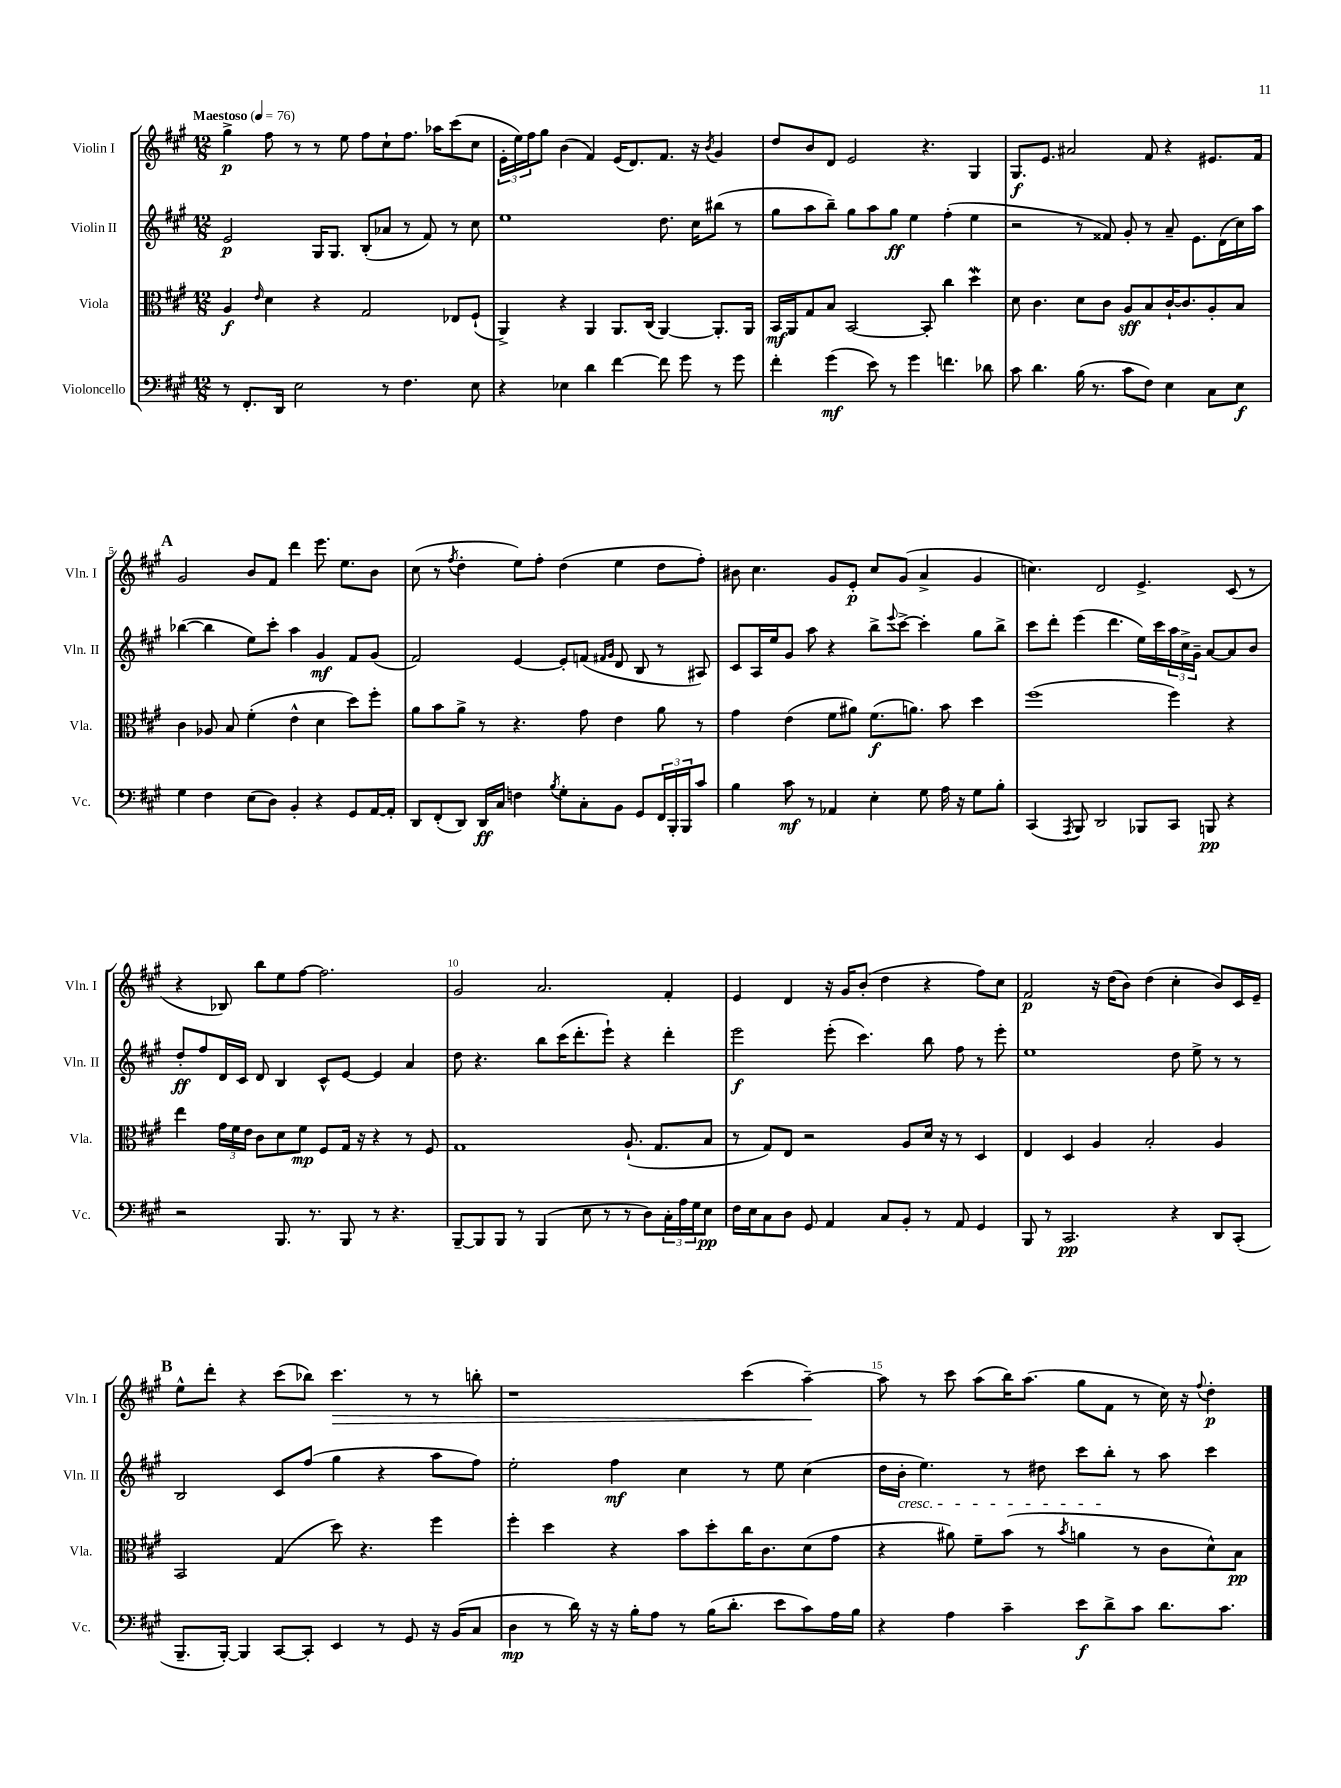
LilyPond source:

<<
\new StaffGroup <<
\new Staff = "s0" \with { instrumentName = "Violin I" shortInstrumentName = "Vln. I" } {
    \clef treble \key a \major \numericTimeSignature \time 12/8 \tempo "Maestoso" 4 = 76
    gis''4->\p fis''8 r8 r8 e''8 fis''8 cis''8-! fis''8. aes''16 cis'''8( cis''8 |
    \tuplet 3/2 { e'16-. e''16) fis''16 } gis''8 b'4( fis'4) e'16( d'8.) fis'8. r16 \acciaccatura { b'8 } gis'4 |
    d''8 b'8 d'8 e'2 r4. gis4 |
    gis8.\f e'8. ais'2 fis'8 r4 eis'8. fis'16 |
    \mark \markup { \bold "A" } gis'2 b'8 fis'8 d'''4 e'''8. e''8. b'8 |
    cis''8( r8 \acciaccatura { fis''8 } d''4-. e''8) fis''8-. d''4( e''4 d''8 fis''8-.) |
    bis'8 cis''4. gis'8 e'8-.\p cis''8 gis'8( a'4-> gis'4 |
    c''4.) d'2 e'4.-> cis'8( r8 |
    r4 bes8) b''8 e''8 fis''8~ fis''2. |
    gis'2 a'2. fis'4-. |
    e'4 d'4 r16 gis'16 b'8-.( d''4 r4 fis''8) cis''8 |
    fis'2\p r16 d''16( b'8) d''4( cis''4-. b'8) cis'16 e'16-- |
    \mark \markup { \bold "B" } e''8-^ d'''8-. r4 cis'''8( bes''8) cis'''4.\> r8 r8 b''8-. |
    r1 cis'''4( a''4~--\!) |
    a''8 r8 cis'''8 a''8( b''16) a''8.( gis''8 fis'8 r8 cis''16) r16 \appoggiatura { fis''8 } d''4-.\p \bar "|." |
}
\new Staff = "s1" \with { instrumentName = "Violin II" shortInstrumentName = "Vln. II" } {
    \clef treble \key a \major \numericTimeSignature \time 12/8
    e'2\p gis16 gis8. b8-.( aes'8 r8 fis'8) r8 cis''8 |
    e''1 d''8. cis''16 bis''8( r8 |
    gis''8 a''8 b''8--) gis''8 a''8 gis''8\ff e''4 fis''4-.( e''4 |
    r2 r8 fisis'8) gis'8-. r8 a'8-- e'8. d'16( cis''16) a''16 |
    \mark \markup { \bold "A" } bes''4~( bes''4 e''8) cis'''8-. a''4 gis'4\mf fis'8 gis'8( |
    fis'2) e'4~ e'8-. f'8( \grace { fis'16 gis'16 } d'8 b8 r8 ais8) |
    cis'8 a16 e''16 gis'8 a''8 r4 b''8-> \appoggiatura { e'''8 } cis'''8~-> cis'''4-. gis''8 b''8-> |
    cis'''8 d'''8-. e'''4( d'''4. e''16) cis'''16 \tuplet 3/2 { a''16 cis''16-> gis'16-- } a'8~ a'8 b'8 |
    d''8-.\ff fis''8 d'16 cis'16 d'8 b4 cis'8-^ e'8~ e'4 a'4 |
    d''8 r4. b''8 cis'''16( d'''8.-. e'''8-!) r4 d'''4-. |
    e'''2\f e'''8-.( cis'''4.) b''8 fis''8 r8 e'''8-. |
    e''1 d''8 e''8-> r8 r8 |
    \mark \markup { \bold "B" } b2 cis'8 fis''8( gis''4 r4 a''8 fis''8) |
    e''2-. fis''4\mf cis''4 r8 e''8 cis''4( |
    d''16 b'16-.\cresc e''4.) r8 dis''8 cis'''8 b''8-.\! r8 a''8 cis'''4 \bar "|." |
}
\new Staff = "s2" \with { instrumentName = "Viola" shortInstrumentName = "Vla." } {
    \clef alto \key a \major \numericTimeSignature \time 12/8
    a4\f \grace { e'16 } d'4 r4 gis2 ees8 fis8-!( |
    a,4->) r4 a,4 a,8. cis16( a,4~) a,8.-. a,16 |
    b,16\mf a,16 gis8 b8 b,2~ b,8-. cis''4 d''4\mordent |
    d'8 cis'4. d'8 cis'8 a8\sff b8 cis'16~-! cis'8. a8-. b8 |
    \mark \markup { \bold "A" } cis'4 aes8 b8 fis'4-.( e'4-^ d'4 d''8) fis''8-. |
    a'8 b'8 a'8-> r8 r4. gis'8 e'4 a'8 r8 |
    gis'4 e'4( fis'8 ais'8) fis'8.\f( a'8.) b'8 d''4 |
    fis''1( fis''4) r4 |
    e''4 \tuplet 3/2 { gis'16 fis'16 e'16 } cis'8 d'8 fis'8\mp fis8 gis16 r16 r4 r8 fis8 |
    gis1 a8.-!( gis8. b8 |
    r8 gis8) e8 r2 a8 d'16 r16 r8 d4 |
    e4 d4 a4 b2-. a4 |
    \mark \markup { \bold "B" } b,2 gis4( d''8) r4. fis''4 |
    fis''4-. d''4 r4 b'8 d''8-. cis''16 cis'8. d'8( gis'8 |
    r4 ais'8) fis'8-- b'8( r8 \acciaccatura { b'8 } a'4 r8 cis'8 d'8-^) b8\pp \bar "|." |
}
\new Staff = "s3" \with { instrumentName = "Violoncello" shortInstrumentName = "Vc." } {
    \clef bass \key a \major \numericTimeSignature \time 12/8
    r8 fis,8.-. d,16 e2 r8 fis4. e8 |
    r4 ees4 d'4 fis'4~ fis'8 gis'8 r8 gis'8 |
    fis'4-. gis'4\mf( e'8) r8 gis'4 f'4. des'8 |
    cis'8 d'4. b16( r8. cis'8 fis8) e4 cis8 e8\f |
    \mark \markup { \bold "A" } gis4 fis4 e8( d8) b,4-. r4 gis,8 a,16~ a,16-. |
    d,8 fis,8-.( d,8) d,16\ff cis16 f4 \acciaccatura { b8 } gis8-. cis8-. b,8 gis,8 \tuplet 3/2 { fis,16 b,,16-. b,,16 } cis'8 |
    b4 cis'8\mf r8 aes,4 e4-. gis8 a16 r16 gis8 b8-. |
    cis,4( \acciaccatura { a,,8 } b,,8) d,2 bes,,8 cis,8 b,,8\pp r4 |
    r2 b,,8. r8. b,,8 r8 r4. |
    b,,8~-- b,,8 b,,8 r8 b,,4( e8 r8 r8 d8) \tuplet 3/2 { cis16-. a16 gis16 } e8\pp |
    fis16 e16 cis8 d8 gis,8 a,4 cis8 b,8-. r8 a,8 gis,4 |
    b,,8 r8 cis,2.\pp r4 d,8 cis,8-.( |
    \mark \markup { \bold "B" } b,,8.-- b,,16~-.) b,,4 cis,8~ cis,8-. e,4 r8 gis,8 r16 b,16( cis8 |
    d4\mp r8 d'16) r16 r16 b16-. a8 r8 b16( d'8.-. e'8 cis'8) a16 b16 |
    r4 a4 cis'4-- e'8\f d'8-> cis'8 d'8. cis'8. \bar "|." |
}
>>
>>
\layout { \context { \Score \override BarNumber.break-visibility = ##(#f #t #t) barNumberVisibility = #(every-nth-bar-number-visible 5) } }
